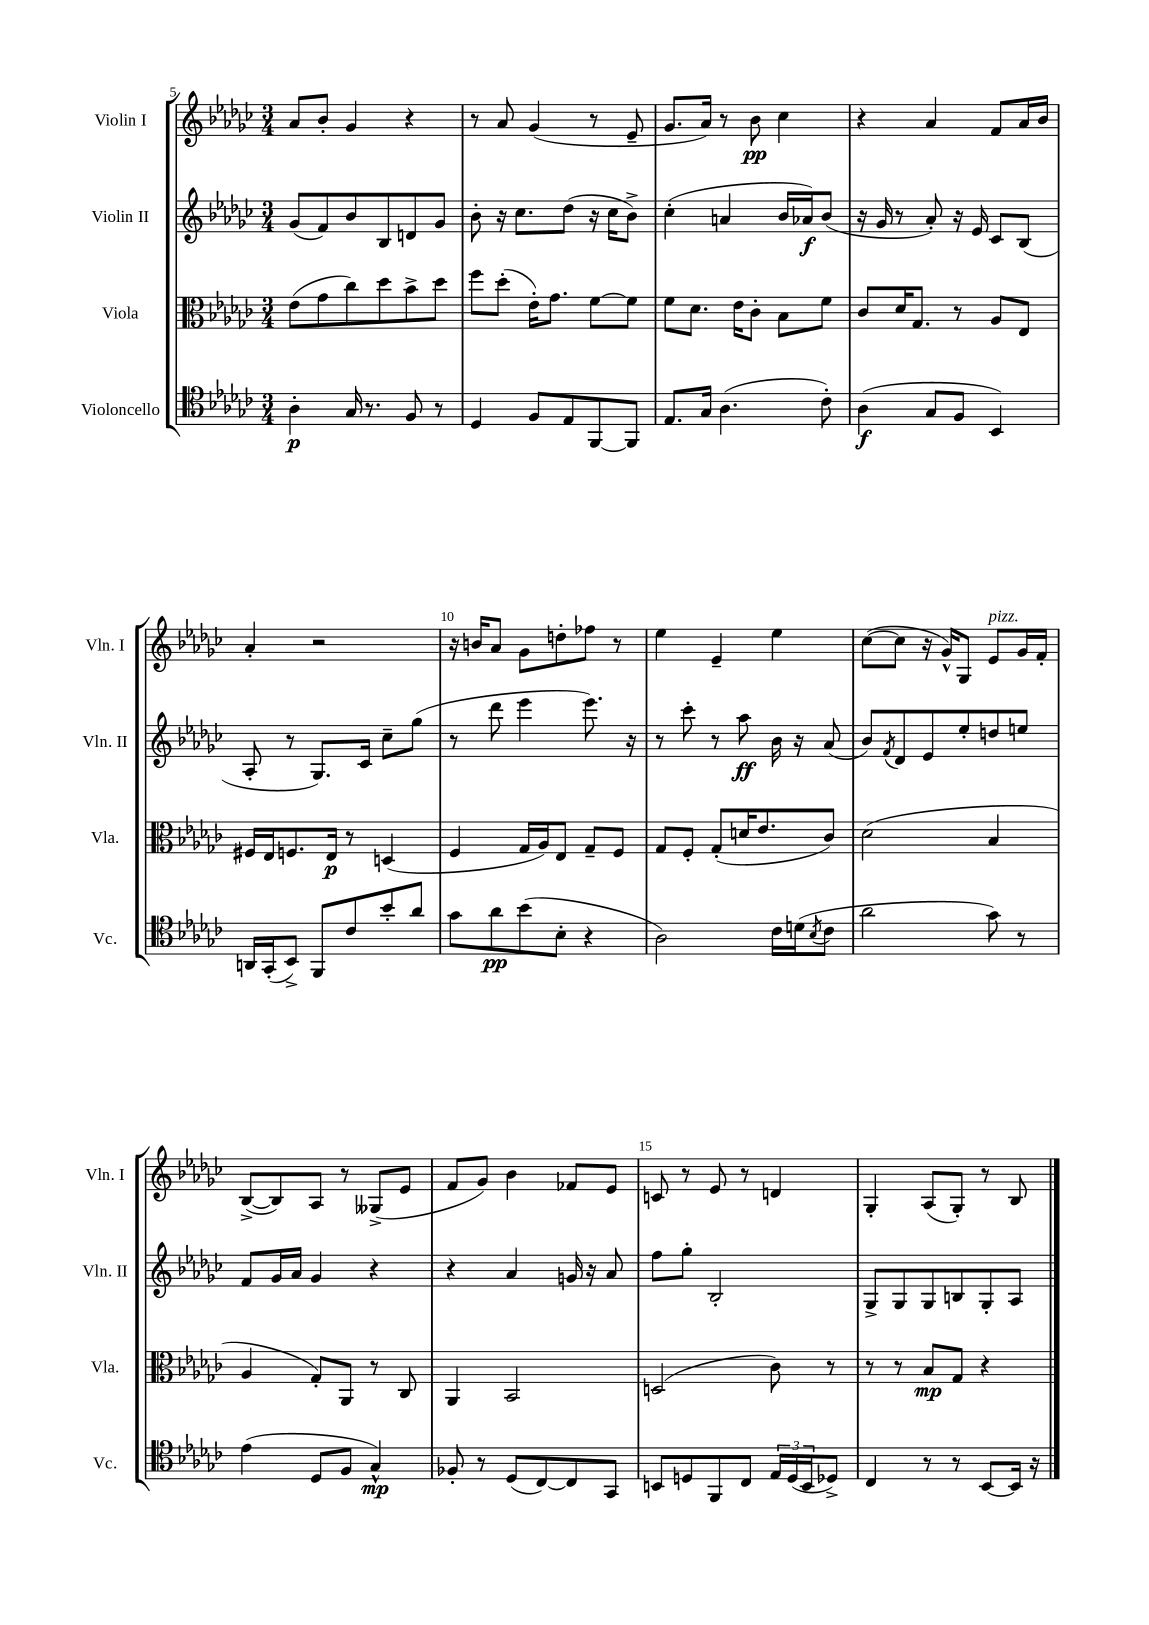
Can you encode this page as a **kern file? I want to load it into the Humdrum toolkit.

**kern	**dynam	**kern	**dynam	**kern	**dynam	**kern	**dynam
*part4	*part4	*part3	*part3	*part2	*part2	*part1	*part1
*staff4	*staff4	*staff3	*staff3	*staff2	*staff2	*staff1	*staff1
*I"Violoncello	*	*I"Viola	*	*I"Violin II	*	*I"Violin I	*
*I'Vc.	*	*I'Vla.	*	*I'Vln. II	*	*I'Vln. I	*
*clefC4	*	*clefC3	*	*clefG2	*	*clefG2	*
*k[b-e-a-d-g-c-]	*	*k[b-e-a-d-g-c-]	*	*k[b-e-a-d-g-c-]	*	*k[b-e-a-d-g-c-]	*
*M3/4	*	*M3/4	*	*M3/4	*	*M3/4	*
=5	=5	=5	=5	=5	=5	=5	=5
4A-'\	p	(8e-\L	.	(8g-/L	.	8a-/L	.
.	.	8g-\	.	8f/)	.	8b-'/J	.
16G-/	.	8cc-\)	.	8b-/	.	4g-/	.
8.r	.	.	.	.	.	.	.
.	.	8dd-\	.	8B-/	.	.	.
8F/	.	8b-^\	.	8dn/	.	4r	.
8r	.	8dd-\J	.	8g-/J	.	.	.
=6	=6	=6	=6	=6	=6	=6	=6
4D-/	.	8ff\L	.	8b-'\	.	8r	.
.	.	(8dd-'\J	.	16r	.	8a-/	.
.	.	.	.	8.cc-\L	.	.	.
8F/L	.	16e-'\KL)	.	.	.	(4g-/	.
.	.	8.g-\J	.	.	.	.	.
8E-/	.	.	.	(8dd-\J	.	.	.
[8FF/	.	[8f\L	.	16r	.	8r	.
.	.	.	.	16cc-\KL	.	.	.
8FF/J]	.	8f\J]	.	8b-^\J)	.	8e-~/	.
=7	=7	=7	=7	=7	=7	=7	=7
8.E-/L	.	8f\L	.	(4cc-'\	.	8.g-/L	.
.	.	8.d-\J	.	.	.	.	.
16G-/Jk	.	.	.	.	.	16a-/Jk)	.
(4.A-\	.	.	.	4an/	.	8r	.
.	.	16e-\KL	.	.	.	.	.
.	.	8c-'\J	.	.	.	8b-\	pp
.	.	8B-\L	.	16b-/LL	.	4cc-\	.
.	.	.	.	16a-X/J)	f	.	.
8c-'\)	.	8f\J	.	(8b-/J	.	.	.
=8	=8	=8	=8	=8	=8	=8	=8
(4A-\	f	8c-/L	.	16r	.	4r	.
.	.	.	.	16g-/	.	.	.
.	.	16d-/K	.	8r	.	.	.
.	.	8.G-/J	.	.	.	.	.
8G-/L	.	.	.	8a-'/)	.	4a-/	.
8F/J	.	8r	.	16r	.	.	.
.	.	.	.	16e-/	.	.	.
4BB-/)	.	8A-/L	.	8c-/L	.	8f/L	.
.	.	8E-/J	.	(8B-/J	.	16a-/L	.
.	.	.	.	.	.	16b-/JJ	.
!!LO:LB:g=z
=9	=9	=9	=9	=9	=9	=9	=9
16AAn/LL	.	16F#X/LL	.	8A-'/	.	4a-'/	.
(16GG-'/J	.	16E-/J	.	.	.	.	.
8BB-^/J)	.	8.Fn/	.	8r	.	.	.
8FF/L	.	.	.	8.G-/L)	.	2r	.
.	.	16E-/Jk	p	.	.	.	.
8c-/	.	8r	.	.	.	.	.
.	.	.	.	16c-/Jk	.	.	.
8b-'/	.	(4Dn/	.	8cc-~\L	.	.	.
8a-/J	.	.	.	(8gg-\J	.	.	.
=10	=10	=10	=10	=10	=10	=10	=10
8g-\L	.	4F/	.	8r	.	16r	.
.	.	.	.	.	.	16bn/KL	.
8a-\	pp	.	.	8ddd-\	.	8a-/J	.
(8b-\	.	16G-/LL	.	4eee-\	.	8g-\L	.
.	.	16A-/J)	.	.	.	.	.
8B-'\J	.	8E-/J	.	.	.	8ddn'\	.
4r	.	8G-~/L	.	8.eee-\)	.	8ff-X\J	.
.	.	8F/J	.	.	.	8r	.
.	.	.	.	16r	.	.	.
=11	=11	=11	=11	=11	=11	=11	=11
2A-\)	.	8G-/L	.	8r	.	4ee-\	.
.	.	8F'/J	.	8ccc-'\	.	.	.
.	.	(8G-'/L	.	8r	.	4e-~/	.
.	.	16dn/K	.	8aa-\	ff	.	.
.	.	8.e-/	.	.	.	.	.
16c-\LL	.	.	.	16b-\	.	4ee-\	.
(16dn\J	.	.	.	16r	.	.	.
8qB-/	.	.	.	.	.	.	.
8c-\J	.	8c-/J)	.	(8a-/	.	.	.
=12	=12	=12	=12	=12	=12	=12	=12
2a-\	.	(2d-\	.	8b-/L)	.	([8cc-\L	.
.	.	.	.	8qf/	.	.	.
.	.	.	.	8d-/	.	8cc-\J]	.
.	.	.	.	8e-/	.	16r	.
.	.	.	.	.	.	16g-^^/KL)	.
.	.	.	.	8ee-'/	.	8G-/J	.
!	!	!	!	!	!	!LO:TX:a:i:t=pizz.	!
8g-\)	.	4B-/	.	8ddn/	.	8e-/L	.
8r	.	.	.	8een/J	.	16g-/L	.
.	.	.	.	.	.	16f'/JJ	.
!!LO:LB:g=z
=13	=13	=13	=13	=13	=13	=13	=13
(4e-\	.	4A-/	.	8f/L	.	([8B-^/L	.
.	.	.	.	16g-/L	.	8B-/])	.
.	.	.	.	16a-/JJ	.	.	.
8D-/L	.	8G-'/L)	.	4g-/	.	8A-/J	.
8F/J	.	8AA-/J	.	.	.	8r	.
4G-^^/)	mp	8r	.	4r	.	(8G--X^/L	.
.	.	8C-/	.	.	.	8e-/J	.
=14	=14	=14	=14	=14	=14	=14	=14
8F-X'/	.	4AA-/	.	4r	.	8f/L	.
8r	.	.	.	.	.	8g-/J)	.
(8D-/L	.	2BB-/	.	4a-/	.	4b-\	.
[8C-/)	.	.	.	.	.	.	.
8C-/]	.	.	.	16gn/	.	8f-X/L	.
.	.	.	.	16r	.	.	.
8GG-/J	.	.	.	8a-/	.	8e-/J	.
=15	=15	=15	=15	=15	=15	=15	=15
8BBn/L	.	(2Dn/	.	8ff\L	.	8cn/	.
8Dn/	.	.	.	8gg-'\J	.	8r	.
8FF/	.	.	.	2B-'/	.	8e-/	.
8C-/J	.	.	.	.	.	8r	.
24E-/LL	.	8c-\)	.	.	.	4dn/	.
(24D/	.	.	.	.	.	.	.
24BB/J	.	.	.	.	.	.	.
8D-X^/J)	.	8r	.	.	.	.	.
=16	=16	=16	=16	=16	=16	=16	=16
4C-/	.	8r	.	8G-^/L	.	4G-'/	.
.	.	8r	.	8G-/	.	.	.
8r	.	8B-/L	mp	8G-/	.	(8A-/L	.
8r	.	8G-/J	.	8Bn/	.	8G-'/J)	.
[8BB-/L	.	4r	.	8G-'/	.	8r	.
16BB-/Jk]	.	.	.	8A-/J	.	8B-/	.
16r	.	.	.	.	.	.	.
==	==	==	==	==	==	==	==
*-	*-	*-	*-	*-	*-	*-	*-
